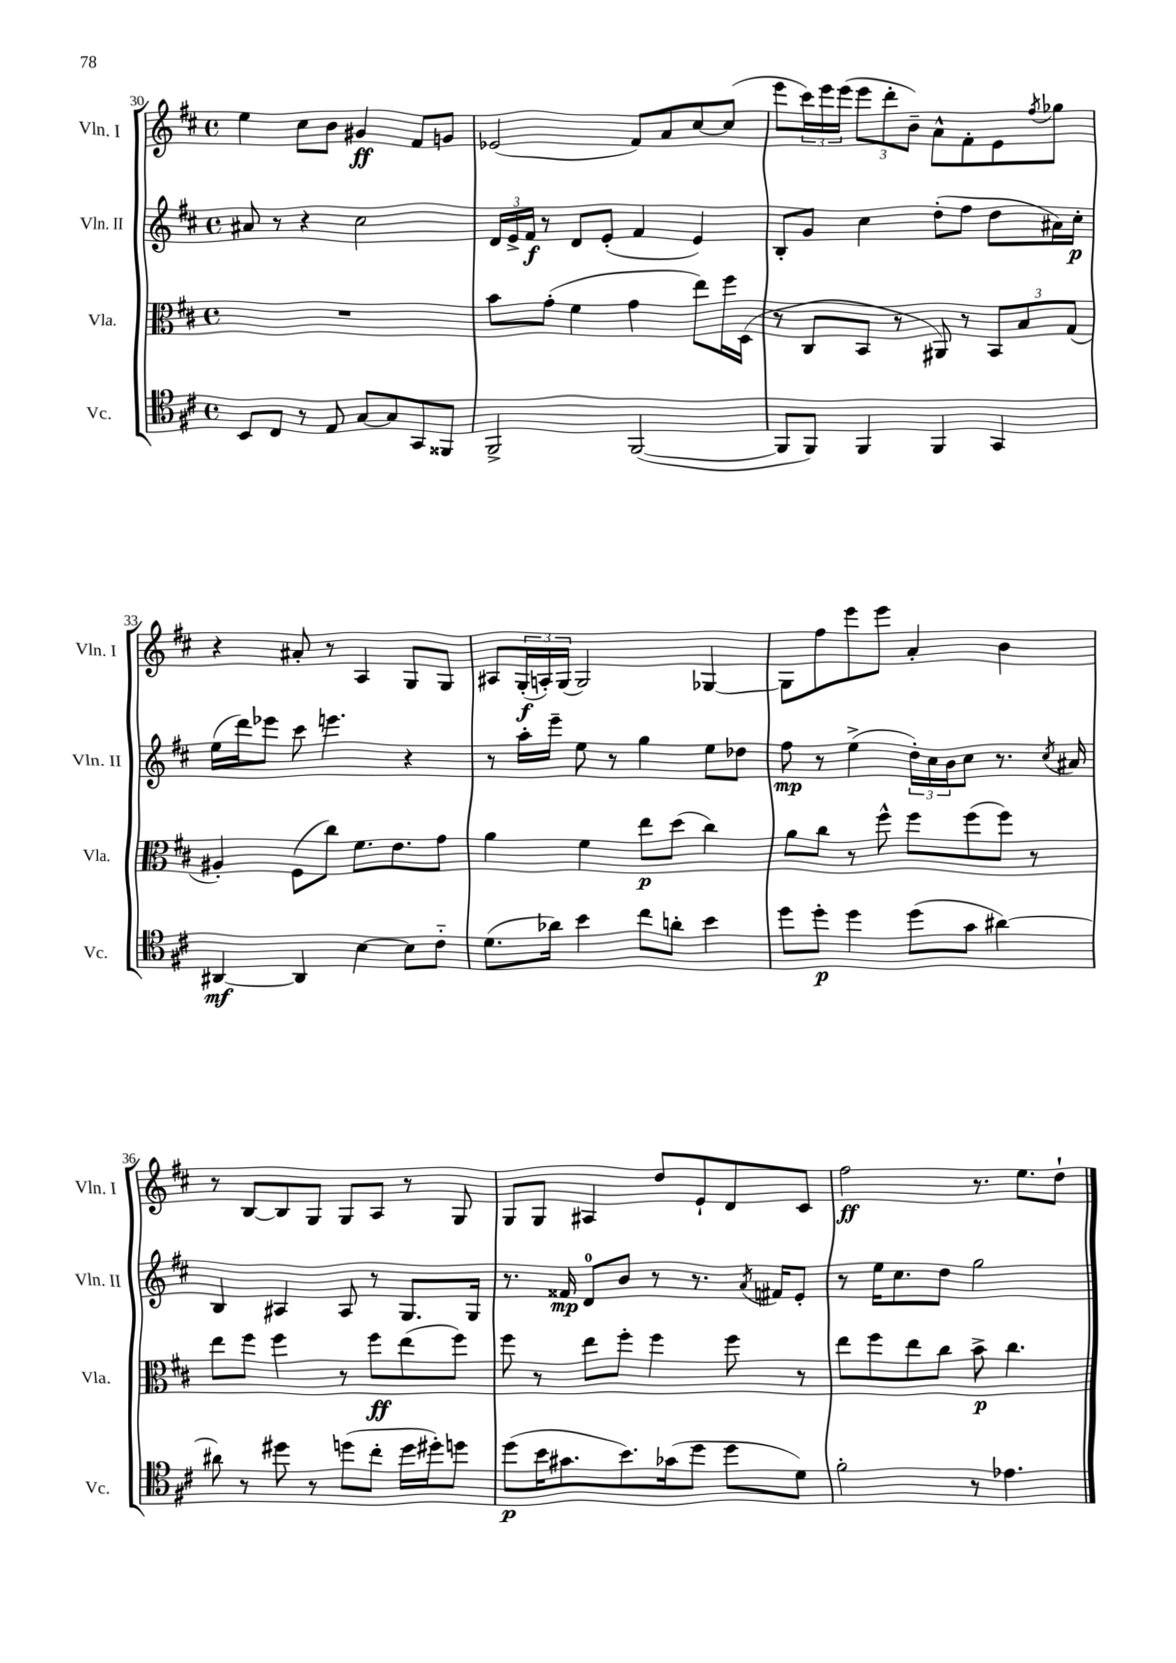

**kern	**kern	**kern	**kern
*staff4	*staff3	*staff2	*staff1
*clefC4	*clefC3	*clefG2	*clefG2
*k[f#c#]	*k[f#c#]	*k[f#c#]	*k[f#c#]
*M4/4	*M4/4	*M4/4	*M4/4
*met(c)	*met(c)	*met(c)	*met(c)
8BB	1r	8a#	4ee
8C#	.	8r	.
8r	.	4r	8cc#
8E	.	.	8b
[8G	.	2cc#	4g#
8G]	.	.	.
8GG	.	.	8f#
8FF##	.	.	8g
=	=	=	=
2FF#^	8b	24d	(2e-
.	.	24e^	.
.	.	24f#	.
.	(8g'	8r	.
.	4f#	8d	.
.	.	(8e'	.
([2FF#	4g	4f#	8f#)
.	.	.	8a
.	8ee)	4e)	[8cc#
.	16ff#	.	(8cc#]
.	(16D	.	.
=	=	=	=
8FF#]	8r	8B'	8eee
8FF#)	8C#	8g	24ccc#)
.	.	.	24eee
.	.	.	(24eee
4FF#	8BB	4cc#	12eee
.	.	.	12ddd'
.	8r	.	.
.	.	.	12b~)
4FF#	8AA#)	(8dd'	8a^^
.	8r	8ff#	8f#'
4GG	12BB	8dd	8e
.	12B	.	.
.	.	.	8qff#
.	.	16a#)	8gg-
.	(12G	.	.
.	.	16cc#'	.
=	=	=	=
[4AA#	4A#')	(16ee	4r
.	.	16ddd)	.
.	.	8eee-	.
4AA#]	(8F#	8ccc#	8a#'
.	8cc#)	4.eee	8r
[4B	8.f#	.	4A
.	8.e	.	.
8B]	.	4r	8G
8c#'~	8g	.	8G
=	=	=	=
(8.d	4a	8r	8A#
.	.	16aa'	(24G'
.	.	.	24A')
16a-)	.	16eee~	.
.	.	.	(24G
4b	4f#	8ee	2G)
.	.	8r	.
8cc#	8ee	4gg	.
8a'	(8dd	.	.
4b	4cc#)	8ee	[4G-
.	.	8dd-	.
=	=	=	=
8dd	8a	8ff#	8G-]
8dd'	8cc#	8r	8ff#
4dd	8r	(4ee^	8eee
.	8ff#^^	.	8eee
(8dd	8ff#	24dd')	4a'
.	.	24cc#	.
.	.	24b	.
8g	(8ff#	8cc#	.
[4a#)	8ff#)	8.r	4b
.	8r	.	.
.	.	8qcc#	.
.	.	16a#	.
=	=	=	=
8a#]	8ee	4B	8r
8r	8ff#	.	[8B
8dd#	4ff#	4A#	8B]
8r	.	.	8G
(8dd	8r	8A#	8G
8cc#'	8ff#	8r	8A
16dd	(8ee	8.G	8r
16dd#')	.	.	.
8dd	8ff#)	.	8G
.	.	16G	.
=	=	=	=
(8dd	8ff#	8.r	8G
16b	8r	.	8G
8.g#	.	16f##	.
.	8ee	8d	4A#
8.b)	8ff#'	8b	.
.	4ff#	8r	8dd
(16g-	.	.	.
8dd	.	8.r	8e`
8dd	8ff#	.	8d
.	.	8qa	.
.	.	16f#	.
8d)	8r	8e'	8c#
=	=	=	=
2f#'	8ee	8r	2ff#
.	8ff#	16ee	.
.	.	8.cc#	.
.	8ee	.	.
.	8cc#	8dd	.
8r	8b^	2gg	8.r
4.e-	4.cc#	.	.
.	.	.	8.ee
.	.	.	8dd`
==	==	==	==
*-	*-	*-	*-
